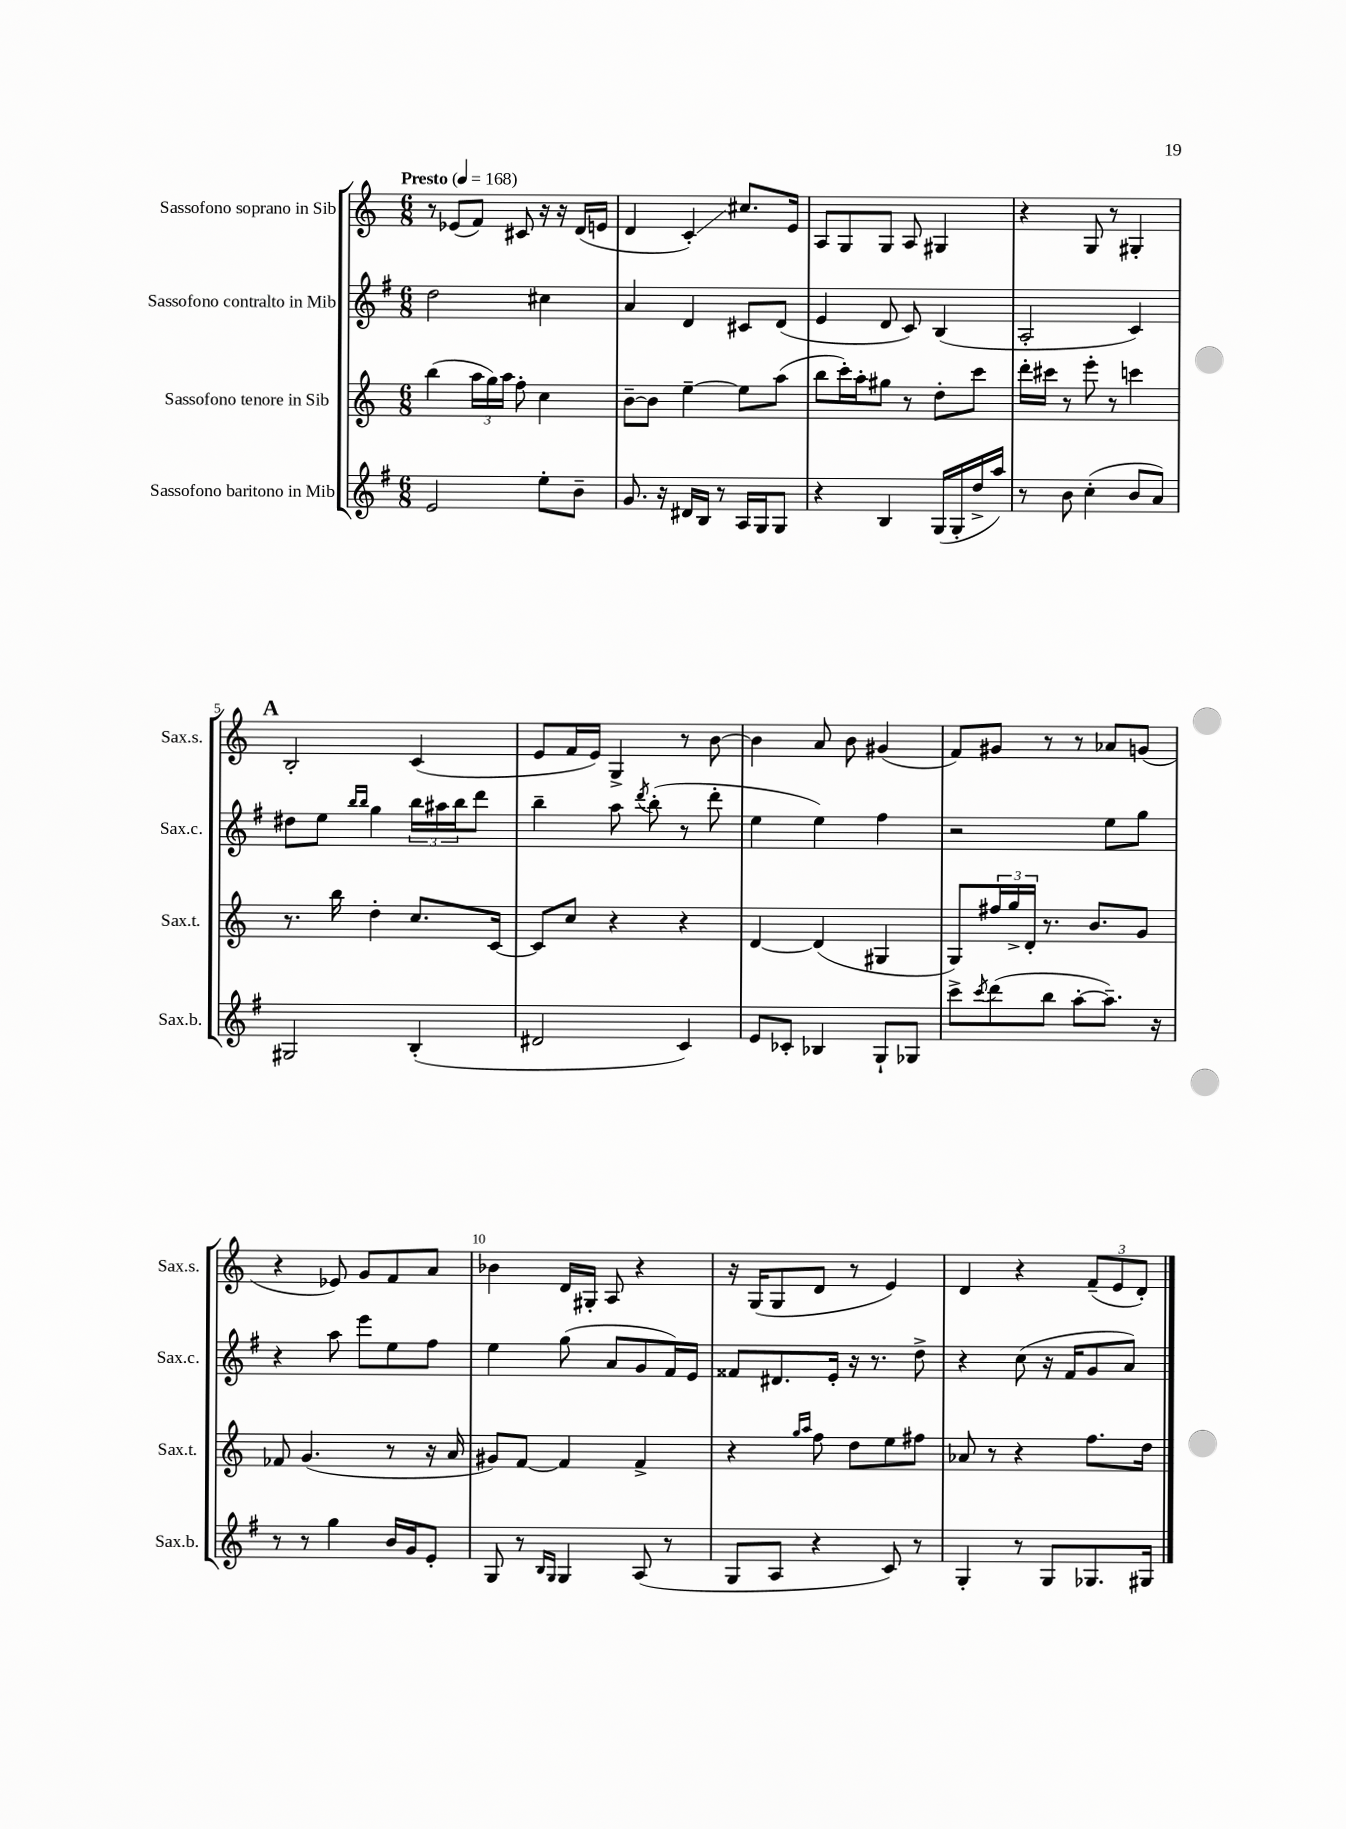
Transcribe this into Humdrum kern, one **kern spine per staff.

**kern	**kern	**kern	**kern
*staff4	*staff3	*staff2	*staff1
*clefG2	*clefG2	*clefG2	*clefG2
*k[f#]	*k[]	*k[f#]	*k[]
*M6/8	*M6/8	*M6/8	*M6/8
*MM168	*MM168	*MM168	*MM168
2e	(4bb	2dd	8r
.	.	.	(8e-
.	24aa	.	8f)
.	24gg)	.	.
.	24aa	.	.
.	8ff'	.	8c#
8ee'	4cc	4cc#	16r
.	.	.	16r
8b~	.	.	(16d
.	.	.	16e
=	=	=	=
8.g	[8b~	4a	4d
.	8b]	.	.
16r	.	.	.
16d#	[4ee~	4d	4c')
16B	.	.	.
8r	.	.	.
16A	8ee]	8c#	8.cc#
16G	.	.	.
8G	(8aa	(8d	.
.	.	.	16e
=	=	=	=
4r	8bb	4e	8A
.	16ccc')	.	8G
.	16aa'	.	.
4B	8gg#	8d	8G
.	8r	8c)	8A
(16G	8dd'	(4B	4G#
16G'	.	.	.
16dd^	8ccc	.	.
16aa)	.	.	.
=	=	=	=
8r	16ddd'	2A'	4r
.	16ccc#	.	.
8b	8r	.	.
(4cc'	8eee'	.	8G
.	8r	.	8r
8b	4ccc	4c)	4G#'
8a)	.	.	.
=	=	=	=
2G#	8.r	8dd#	2B'
.	.	8ee	.
.	16bb	.	.
.	.	16qqbb	.
.	.	16qqbb	.
.	4dd'	4gg	.
(4B'	8.cc	24bb	(4c
.	.	24aa#	.
.	.	24bb	.
.	.	8ddd	.
.	[16c	.	.
=	=	=	=
2d#	8c]	4bb~	8e
.	8cc	.	16f
.	.	.	16e)
.	4r	8aa	4G^
.	.	8qddd	.
.	.	(8bb'	.
4c)	4r	8r	8r
.	.	8ddd'	[8b
=	=	=	=
8e	[4d	4ee	4b]
8c-'	.	.	.
4B-	(4d]	4ee)	8a
.	.	.	8b
8G`	4G#	4ff#	(4g#
8G-	.	.	.
=	=	=	=
8ccc^	8G)	2r	8f)
8qccc	.	.	.
(8ddd	24ff#	.	8g#
.	24gg^	.	.
.	24d'	.	.
8bb	8.r	.	8r
[8aa'	.	.	8r
.	8.b	.	.
8.aa~])	.	8ee	8a-
.	8g	8gg	(8g
16r	.	.	.
=	=	=	=
8r	8f-	4r	4r
8r	(4.g	.	.
4gg	.	8aa	8e-)
.	.	8eee	8g
16b	8r	8ee	8f
16g	.	.	.
8e'	16r	8ff#	8a
.	16a	.	.
=	=	=	=
8G	8g#)	4ee	4b-
8r	[8f	.	.
16qqB	.	.	.
16qqG	.	.	.
4G	4f]	(8gg	16d
.	.	.	16G#'
.	.	8a	8A
(8A	4f^	8g	4r
8r	.	16f#)	.
.	.	16e	.
=	=	=	=
8G	4r	8f##	16r
.	.	.	(16G
8A	.	8.d#	8G
.	16qqgg	.	.
.	16qqaa	.	.
4r	8ff	.	8d
.	.	16e'	.
.	8dd	16r	8r
.	.	8.r	.
8c)	8ee	.	4e)
8r	8ff#	8dd^	.
=	=	=	=
4G'	8a-	4r	4d
.	8r	.	.
8r	4r	(8cc	4r
8G	.	16r	.
.	.	16f#	.
8.G-	8.ff	8g	(12f~
.	.	.	12e
.	.	8a)	.
.	.	.	12d')
16G#	16dd	.	.
==	==	==	==
*-	*-	*-	*-
